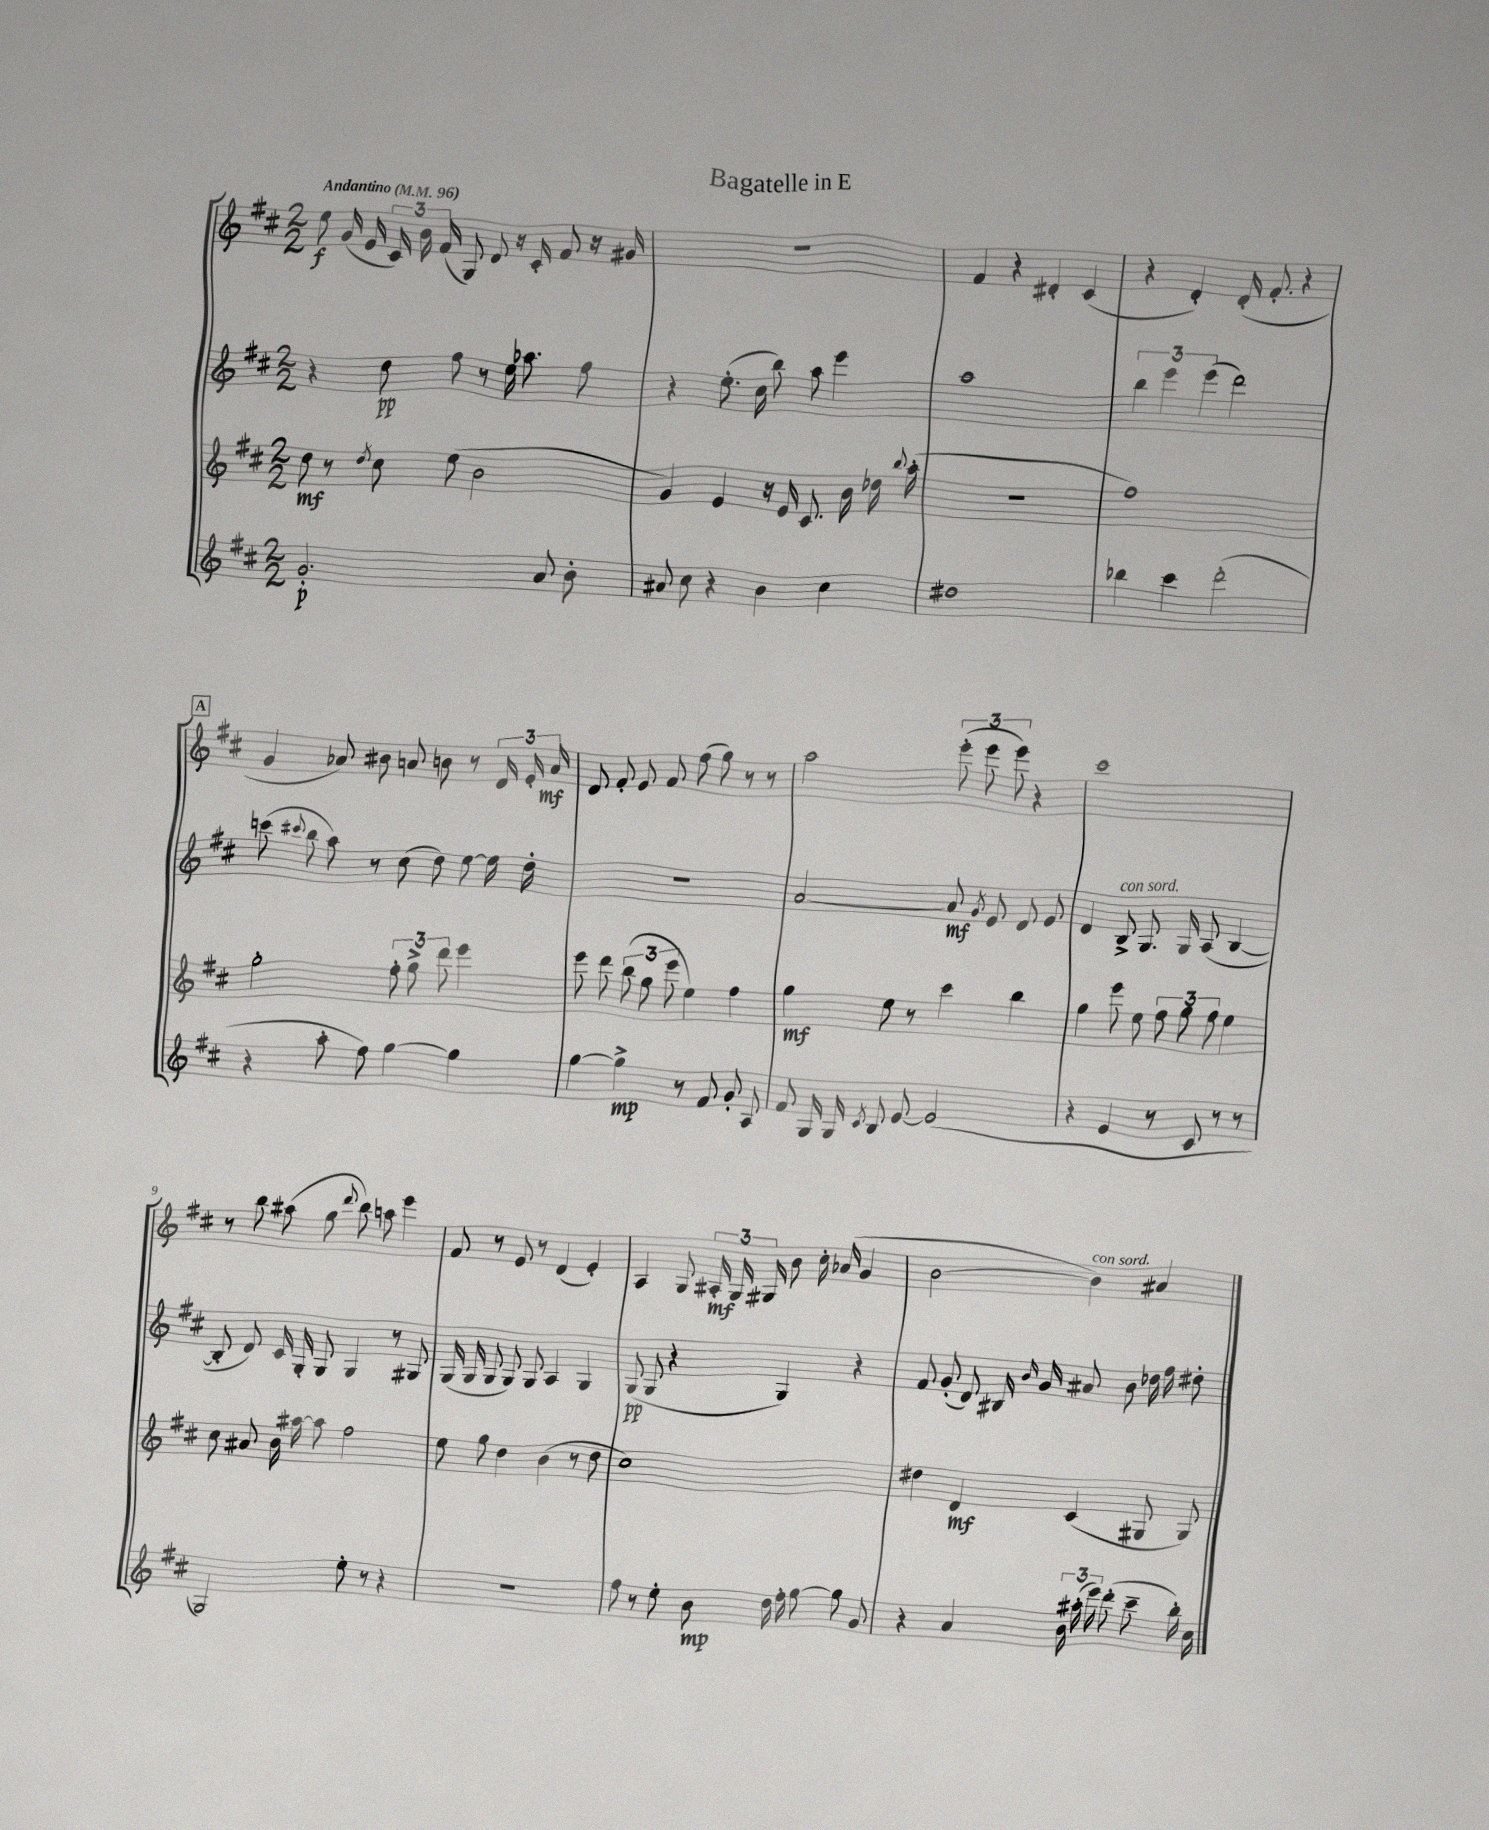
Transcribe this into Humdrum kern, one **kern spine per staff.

**kern	**kern	**kern	**kern
*staff4	*staff3	*staff2	*staff1
*clefG2	*clefG2	*clefG2	*clefG2
*k[f#c#]	*k[f#c#]	*k[f#c#]	*k[f#c#]
*M2/2	*M2/2	*M2/2	*M2/2
*MM96	*MM96	*MM96	*MM96
2.g'	8dd	4r	8ee
.	8r	.	(16g
.	.	.	16e
.	8qdd	.	.
.	8cc#	8dd	24c#)
.	.	.	24b
.	.	.	(24f#
.	(8ee	8ff#	8G)
.	2b	8r	8d
.	.	16ee	16r
.	.	8.aa-	16c#'
8a	.	.	8f#
8b'	.	8ff#	16r
.	.	.	16g#
=	=	=	=
8a#	4g)	4r	1r
8cc#	.	.	.
4r	4e	(8.ee'	.
.	.	16cc#	.
4b	16r	8bb)	.
.	16e	.	.
.	8.c#	8aa	.
4cc#	.	4eee	.
.	16b	.	.
.	16dd-	.	.
.	8qqbb	.	.
.	(16aa'	.	.
=	=	=	=
1dd#	1r	1aa	4f#
.	.	.	4r
.	.	.	4d#'
.	.	.	(4c#
=	=	=	=
4bb-	1ff#)	6bb	4r
.	.	6eee	.
4ccc#	.	.	4d')
.	.	(6eee	.
(2ddd'	.	2ddd)	(16d'
.	.	.	8.f#'
.	.	.	4r
=	=	=	=
4r	2gg'	(8ccc	4g
.	.	8qqccc#	.
.	.	8bb	.
8aa'	.	8aa)	8a-)
8ff#)	.	8r	8b#
[4gg	12ff#'	(8cc#	8a
.	12gg^	.	.
.	.	8dd)	8b
.	12ddd	.	.
4gg]	4eee	[8ee	8r
.	.	16ee]	24d
.	.	.	24e'
.	.	16dd'	.
.	.	.	24a
=	=	=	=
[4gg	8eee	1r	8d
.	8ddd	.	8f#'
4gg^]	(12bb	.	8e
.	12gg	.	.
.	.	.	8f#
.	12eee	.	.
8r	4ee)	.	(8ff#
8f#	.	.	8gg)
8g'	4ff#	.	8r
8A	.	.	8r
=	=	=	=
8f#	4gg	[2a	2aa
16G	.	.	.
16G	.	.	.
8qc#	.	.	.
8B	8ee	.	.
[8e	8r	.	.
(2e]	4ccc#	8a]	(12eee'
.	.	.	12eee
.	.	8qg	.
.	.	8e	.
.	.	.	12eee)
.	4bb	8d	4r
.	.	8e	.
=	=	=	=
4r	4gg	4d	1ccc#
4e	8eee	8B^	.
.	8ee	8.G	.
8r	12ff#	.	.
.	.	16G	.
.	12gg	.	.
8c#	.	(8A	.
.	12ff#	.	.
8r	4ee	[4B	.
8r	.	.	.
=	=	=	=
2G)	8cc#	8B']	8r
.	8a#	8d)	8bb
.	16b	16c#	(8aa#
.	[16aa#	16G'	.
.	8aa#]	8G	8gg
.	.	.	8qqddd
8ee'	2ff#	4G	8bb)
8r	.	.	8aa
4r	.	8r	4eee
.	.	8G#	.
=	=	=	=
1r	8ee	(16G	8f#
.	.	16G	.
.	8gg	8G	8r
.	4dd	8G)	8e
.	.	8G	8r
.	(4b	4A	(4d
.	8r	4G	4e')
.	8dd	.	.
=	=	=	=
8ff#	1cc#)	(8G	4A
8r	.	8G	.
8ee'	.	4r	8G
8b	.	.	24A#'
.	.	.	24G
.	.	.	24G#
16dd	.	4G)	8b
16ff#'	.	.	.
[8gg	.	.	16cc#'
.	.	.	(16a-
8gg]	.	4r	4g
8g	.	.	.
=	=	=	=
4r	4dd#	8f#	[2b
.	.	(8g'	.
4a	4d	8d)	.
.	.	16B#	.
.	.	16qqb	.
.	.	16g	.
24b	(4c#	8a#	4b])
(24aa#'	.	.	.
24eee)	.	.	.
(8ddd'	.	8b	.
8ccc#~	8G#	16dd-	4a#
.	.	16ff#	.
16bb')	8G#)	8dd#'	.
16cc#	.	.	.
==	==	==	==
*-	*-	*-	*-
